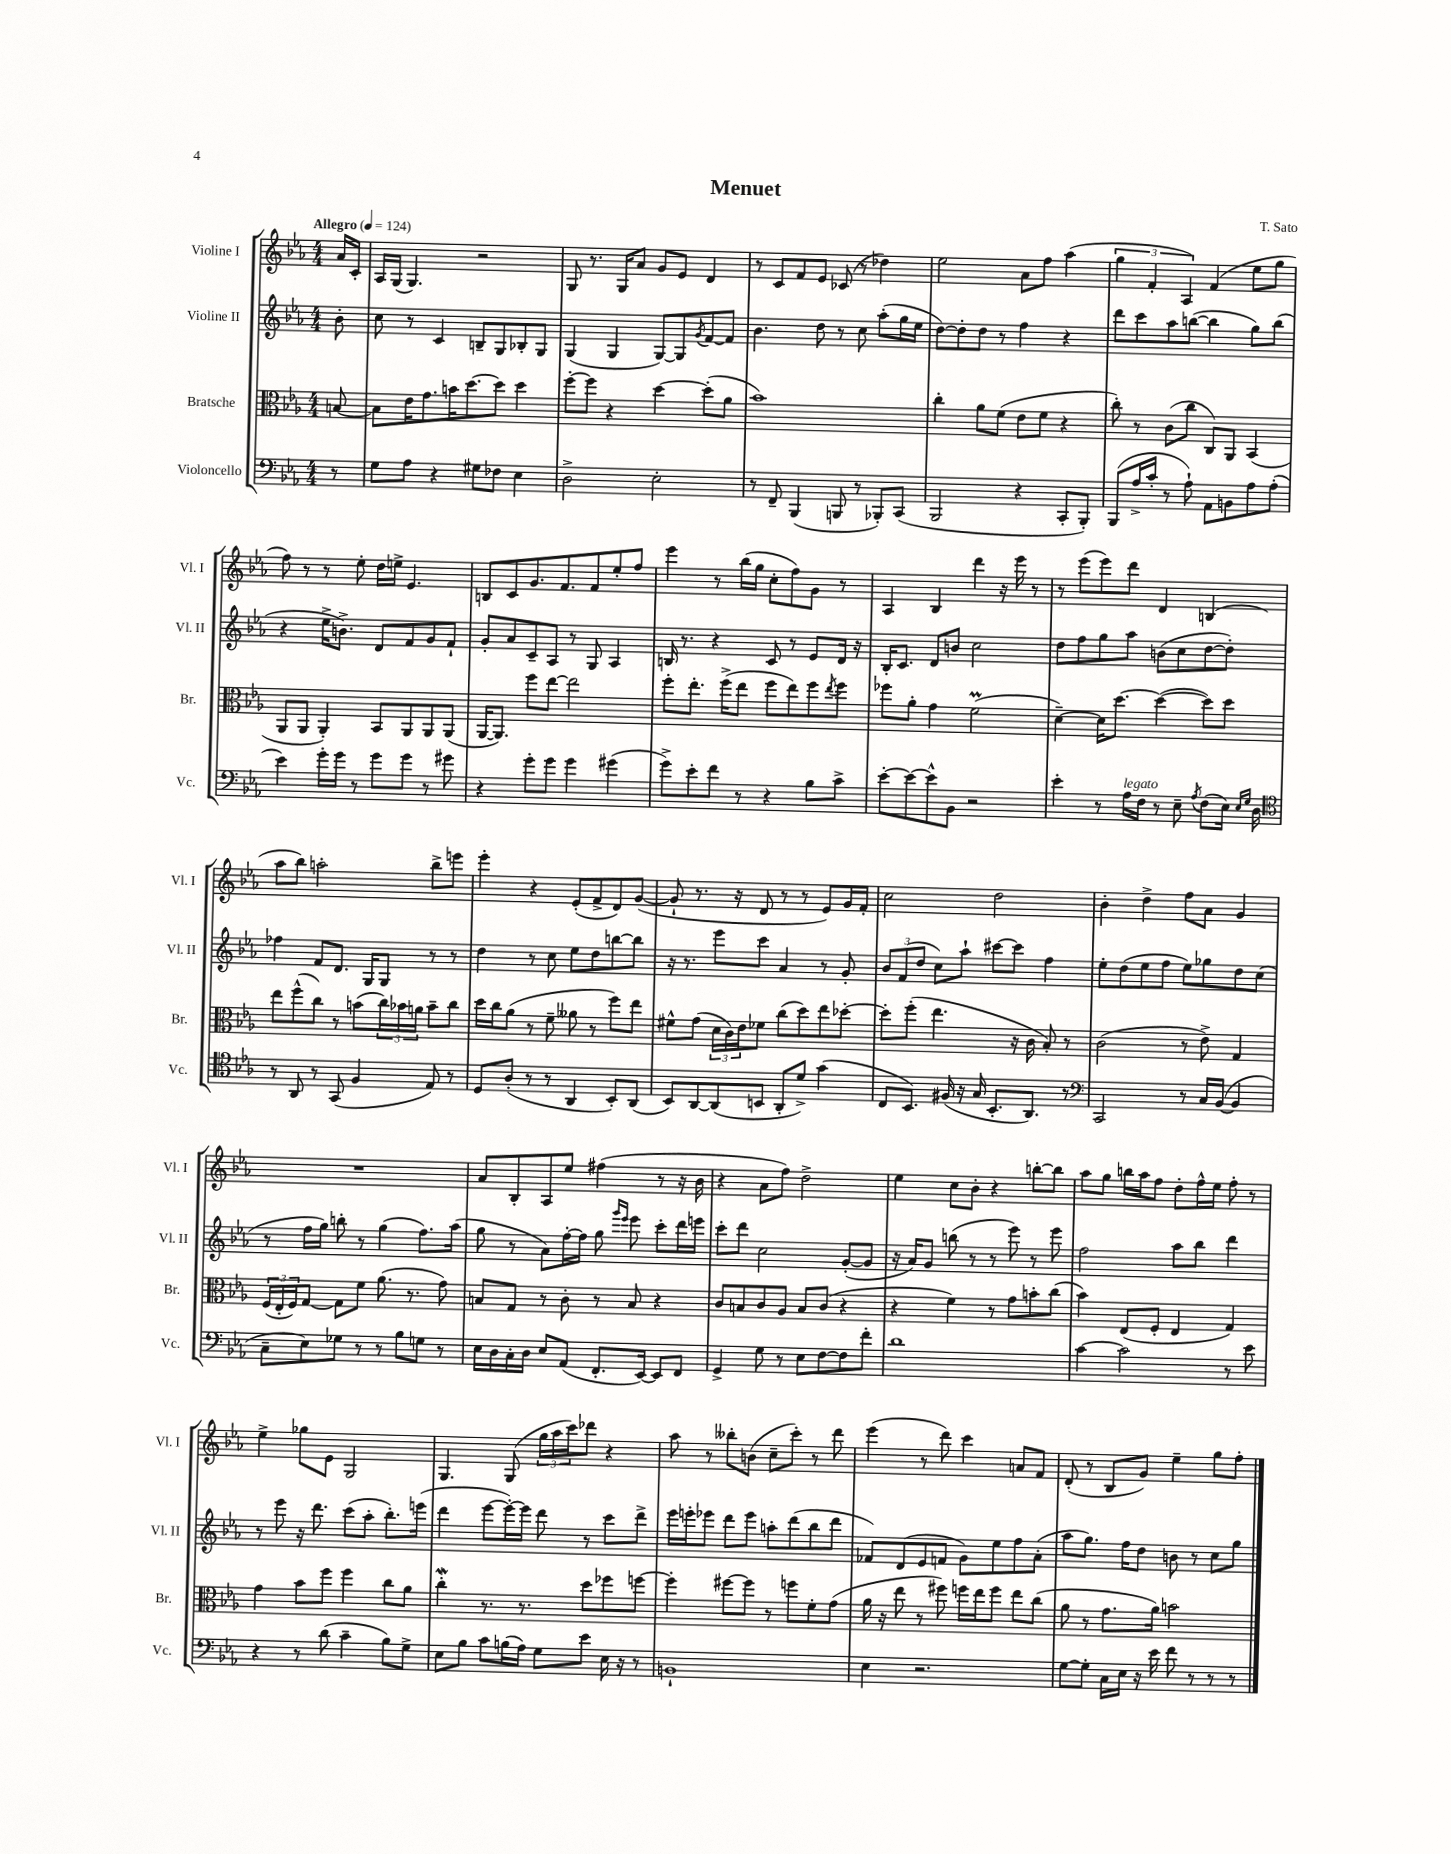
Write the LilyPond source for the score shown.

\header { title = "Menuet" composer = "T. Sato" }
<<
\new StaffGroup <<
\new Staff = "s0" \with { instrumentName = "Violine I" shortInstrumentName = "Vl. I" } {
    \clef treble \key ees \major \numericTimeSignature \time 4/4 \partial 8 \tempo "Allegro" 4 = 124
    aes'16 c'16-. |
    aes16 g16( g4.) r2 |
    g8 r8. g16 aes'8 g'8 ees'8 d'4 |
    r8 c'8 f'8 ees'8 ces'8( r8 des''4) |
    ees''2 aes'8 f''8 aes''4( |
    \tuplet 3/2 { g''4 f'4-. aes4) } f'4( ees''8 g''8 |
    f''8) r8 r8 ees''8-. d''16 e''16-> ees'4. |
    b8 c'8 g'8. f'8. f'8 ees''8-. f''8 |
    ees'''4 r8 bes''16( g''16 c''8-. f''8) g'8 r8 |
    aes4 bes4 d'''4 r16 ees'''16 r8 |
    r8 ees'''8( ees'''8) d'''8 d'4 b4( |
    aes''8 bes''8) a''2-. bes''8-> e'''8 |
    ees'''4-. r4 ees'8-.( f'8-> d'8) g'8~( |
    g'8-! r8. r16 d'8 r8 r8 ees'8) g'16 f'16-. |
    c''2 d''2 |
    bes'4-. d''4-> f''8 aes'8 g'4 |
    R1 |
    aes'8 bes8-. aes8 ees''8 fis''4( r8 r16 bes'16 |
    r4 aes'8 f''8) d''2-> |
    ees''4 c''8 bes'8-. r4 b''8~-. b''8 |
    aes''8 g''8 b''16 aes''16 f''8 d''8-. f''16-^ ees''16 f''8-. r8 |
    ees''4-> ges''8 ees'8 g2 |
    g4. g8( \tuplet 3/2 { g''16 aes''16 c'''16) } des'''8 r4 |
    aes''8 r8 beses''8-. b'8( c''8-- c'''8-.) r8 d'''8 |
    ees'''4( r8 d'''8) c'''4 a'8 f'8 |
    d'8-.( r8 bes8 g'8) ees''4-- g''8 f''8-. \bar "|." |
}
\new Staff = "s1" \with { instrumentName = "Violine II" shortInstrumentName = "Vl. II" } {
    \clef treble \key ees \major \numericTimeSignature \time 4/4 \partial 8
    bes'8-. |
    c''8 r8 c'4 b8-- g8 bes8-. g8 |
    g4( g4 g8~) g8 \acciaccatura { g'8 } f'8~ f'8 |
    bes'4. d''8 r8 c''8 aes''8-.( g''16 ees''16 |
    d''8~) d''8-. d''8 r8 f''4 r4 |
    d'''8 c'''8 aes''8 b''8~( b''4 g''8) b''8( |
    r4 ees''16-> b'8.->) d'8 f'8 g'8 f'8-! |
    g'8-. aes'8 c'8-- aes8 r8 g8 aes4 |
    b16 r8. r4 c'8 r8 ees'8 d'16 r16 |
    bes16-. c'8. d'8 b'8 c''2 |
    d''8 f''8 g''8 aes''8 b'8( c''8 d''8~ d''8-.) |
    fes''4 f'8 d'8. g16 g8 r8 r8 |
    d''4 r8 c''8 ees''8 d''8 b''8~ b''8 |
    r16 r8. ees'''8 c'''8 aes'4 r8 g'8-. |
    \tuplet 3/2 { bes'8 f'8( d''8 } c''8) aes''8-! cis'''8~ cis'''8 f''4 |
    ees''8-. d''8( ees''8 f''8 ees''8) ges''8 d''8 c''8( |
    r8 f''16 g''16) b''8-. r8 g''4( f''8.) aes''16( |
    g''8 r8 aes'8) f''16~-. f''16 g''8 \grace { g'''16 ees'''16 } ees'''8 c'''8-. d'''16 e'''16 |
    c'''8-. d'''8 c''2 g'8~-.( g'8 |
    r16 aes'16) g'8 b''8( r8 r8 ees'''8) r8 ees'''8 |
    f''2 aes''8 bes''8 d'''4 |
    r8 ees'''8 r16 d'''8. c'''8( aes''8-. bes''8.-.) e'''16( |
    d'''4 ees'''8~ ees'''16~-.) ees'''16 d'''8 r8 c'''8 d'''8-> |
    ees'''16 e'''16-. ees'''8 d'''8 ees'''8 a''8-. d'''8( bes''8 d'''8 |
    fes'8) d'8( ees'8 f'8 g'8) ees''8 f''8 aes'8-.( |
    aes''8 g''8.) f''16 d''8 b'8 r8 c''8 g''8 \bar "|." |
}
\new Staff = "s2" \with { instrumentName = "Bratsche" shortInstrumentName = "Br." } {
    \clef alto \key ees \major \numericTimeSignature \time 4/4 \partial 8
    b8~ |
    b8 ees'16 g'8. b'16 d''8.~ d''8 d''4 |
    f''8~-. f''8 r4 d''4~ d''8-.( aes'8 |
    bes'1) |
    c''4-. aes'8 f'8( ees'8 f'8 r4 |
    c''8-.) r8 c'8( c''8 c8) aes,8 bes,4( |
    aes,8 aes,8 aes,4-.) bes,8 aes,8 aes,8 aes,8( |
    aes,16~ aes,8.) f''8 ees''8~ ees''2 |
    f''8-. ees''8.-. f''16->( ees''8 f''8 ees''8) f''8 \acciaccatura { ees''8 } f''8 |
    fes''8 aes'8-. g'4 f'2\prall( |
    d'4~--) d'16 d''8.~ d''4~( d''8) d''8 |
    ees''8 f''8-^( c''8) r8 b'8( \tuplet 3/2 { c''16) bes'16 a'16 } bes'8-- c''8 |
    d''16 c''16 aes'8( r8 f'8-- aeses'8 r8 f''8) ees''8 |
    fis'8-^ g'8( \tuplet 3/2 { d'16 c'16) ees'16 } fes'8 c''8( d''8) ees''8 des''8~-. |
    des''8-. f''8-.( ees''4. r16 c'16 bes8-.) r8 |
    c'2( r8 ees'8->) g4 |
    \tuplet 3/2 { f16( ees16-. f16) } g8~ g8 f'8 aes'8.( r8. g'8) |
    b8 g8 r8 c'8-. r8 b8 r4 |
    c'8 b8 c'8 aes8 b8 c'8( r4 |
    r4 f'4) r8 g'8 b'8-. c''8( |
    bes'4) ees8( f8-. ees4 g4) |
    g'4 bes'8 f''8 f''4 c''8 aes'8 |
    c''4-.\mordent r8. r8. d''8 fes''8 f''8~ |
    f''4-. fis''8~ fis''8 r8 f''8 f'8-. g'8( |
    aes'16 r16 ees''8 r8 fis''8) f''16 ees''16 f''8 ees''8 c''8( |
    aes'8 r8 g'8. aes'16) b'2 \bar "|." |
}
\new Staff = "s3" \with { instrumentName = "Violoncello" shortInstrumentName = "Vc." } {
    \clef bass \key ees \major \numericTimeSignature \time 4/4 \partial 8
    r8 |
    g8 aes8 r4 gis8 fes8 ees4 |
    d2-> ees2-. |
    r8 f,8-- bes,,4( b,,8 r8 bes,,8-.) c,8( |
    bes,,2 r4 c,8-. bes,,8-.) |
    bes,,8( aes16-> c'16-. r8 aes8-!) aes,8 b,8 aes8 aes8-.( |
    ees'4) g'16-. g'16 r8 g'8 g'8 r8 gis'8 |
    r4 g'8-. g'8 g'4 gis'4( |
    g'8->) ees'8-. f'8 r8 r4 bes8 c'8-> |
    ees'8~-. ees'8~ ees'8-^ bes,8 r2 |
    ees'4-. r8 aes16^\markup { \italic "legato" } f16 r8 ees8-- \acciaccatura { aes8 } f8( ees16) \grace { ees16 g16 } d16 |
    \clef tenor r8 aes,8 r8 g,8( f4 ees8) r8 |
    d8 aes8-.( r8 r8 aes,4 bes,8-.) aes,8( |
    bes,8) aes,8~ aes,8( b,8 aes,8-. d'8->) g'4( |
    c8 bes,8.) fis16( r16 g16 bes,8.-. aes,8.) r8 |
    \clef bass c,2 r8 c16 bes,16~( bes,4 |
    c8-- ees8) ges8 r8 r8 bes8 g8 r8 |
    ees16 d16 c16-. d16 ees8 aes,8( f,8.-. ees,16~) ees,8 f,8 |
    g,4-> g8 r8 ees8 f8~ f8 f'8-. |
    d'1 |
    c'4~ c'2 r8 ees'8 |
    r4 r8 d'8( c'4-- bes8) g8-> |
    ees8 bes8 c'8 b16( aes16) g8 ees'8 ees16 r16 r8 |
    b,1-! |
    ees4 r2. |
    g8~ g8-. c16 ees16 r16 ees'16 f'8 r8 r8 r8 \bar "|." |
}
>>
>>
\layout { \context { \Score \remove "Bar_number_engraver" } }
